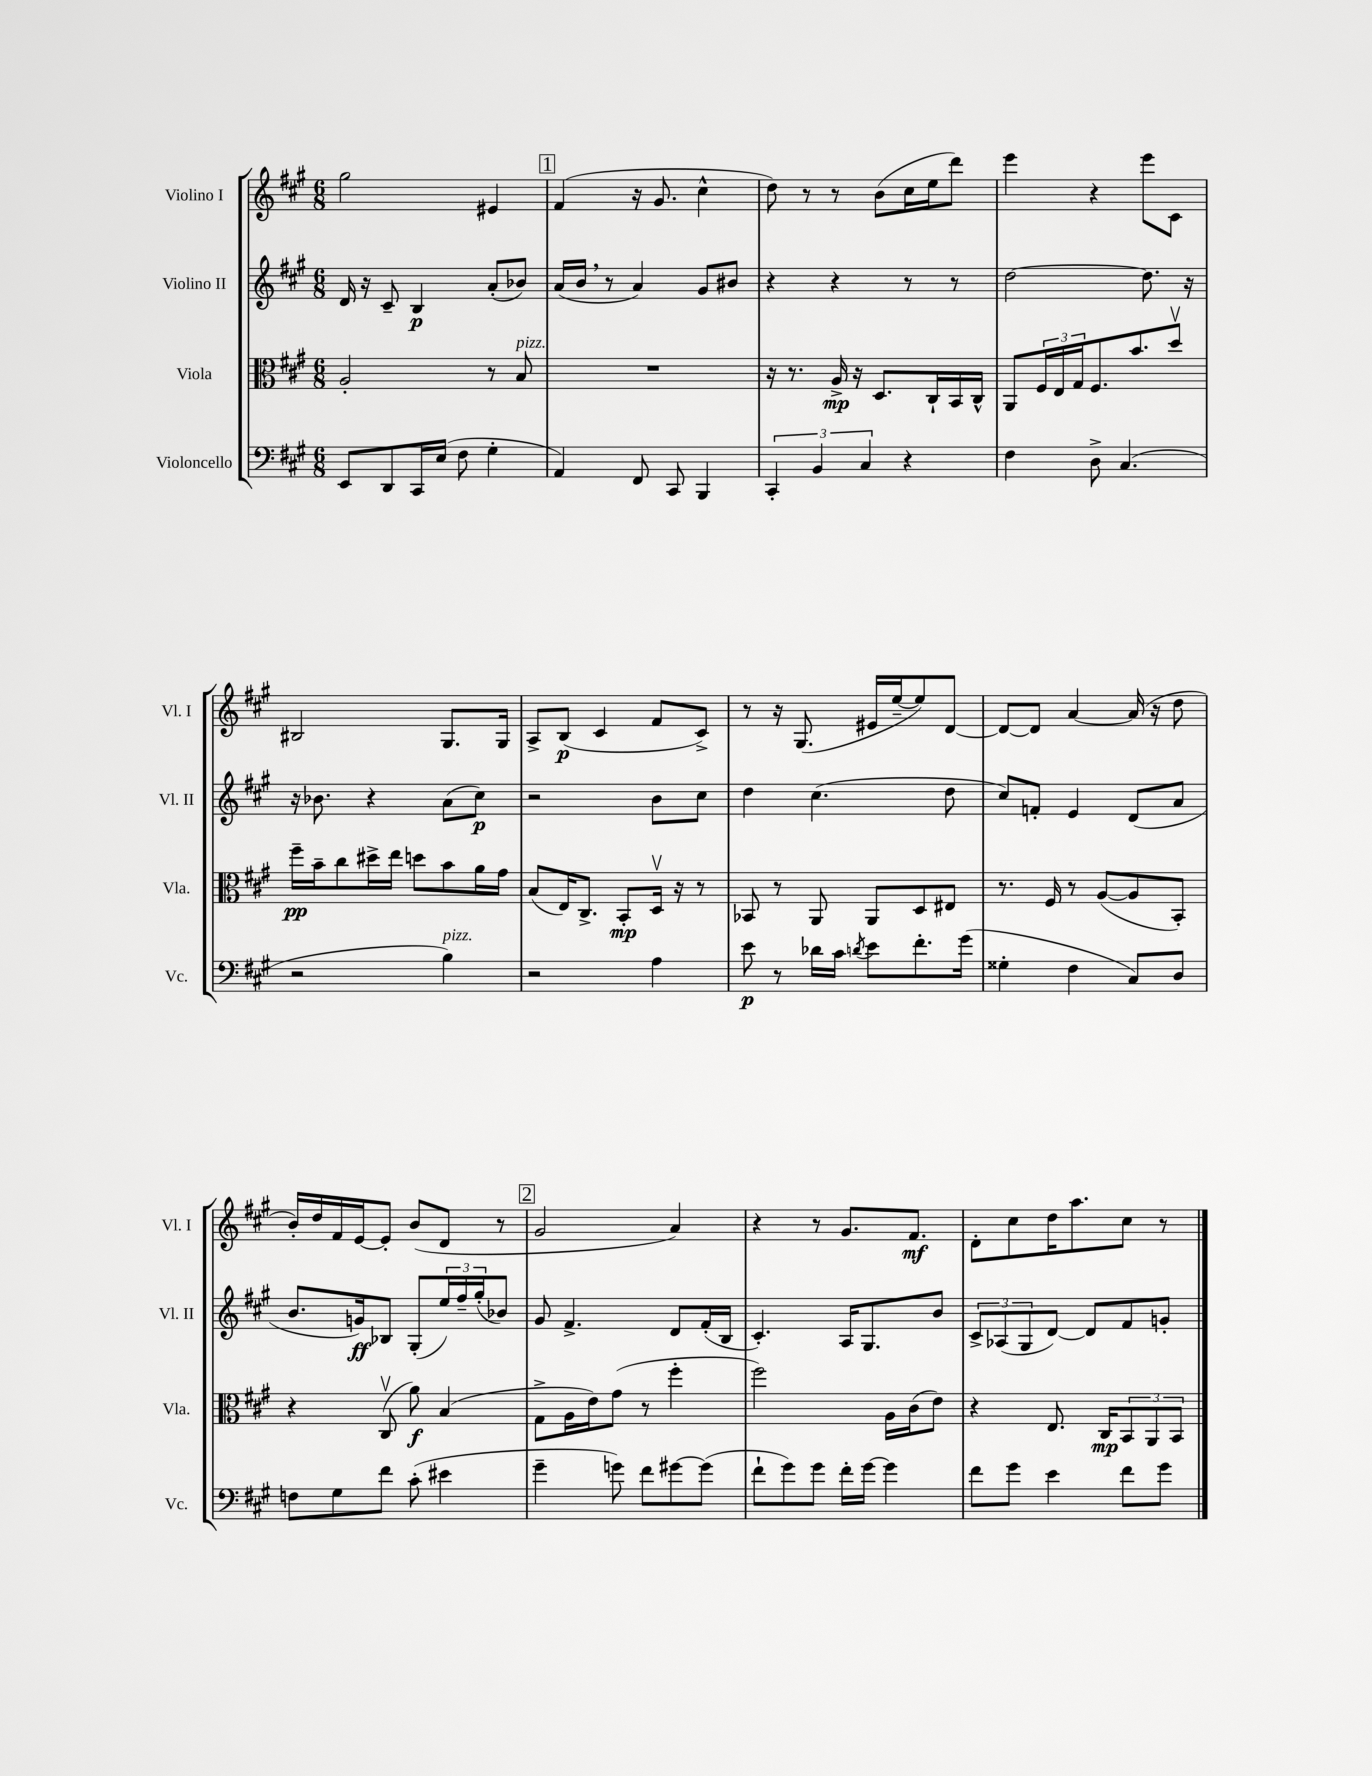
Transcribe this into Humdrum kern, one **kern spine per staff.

**kern	**kern	**kern	**kern
*staff4	*staff3	*staff2	*staff1
*clefF4	*clefC3	*clefG2	*clefG2
*k[f#c#g#]	*k[f#c#g#]	*k[f#c#g#]	*k[f#c#g#]
*M6/8	*M6/8	*M6/8	*M6/8
8EE	2A'	16d	2gg#
.	.	16r	.
8DD	.	8c#~	.
16CC#	.	4B	.
(16E	.	.	.
8F#	.	.	.
4G#'	8r	(8a'	4e#
.	8B	8b-)	.
=	=	=	=
4AA)	2.r	(16a	(4f#
.	.	16b	.
.	.	8r	.
8FF#	.	4a)	16r
.	.	.	8.g#
8CC#	.	.	.
4BBB	.	8g#	4cc#^^
.	.	8b#	.
=	=	=	=
6CC#'	16r	4r	8dd)
.	8.r	.	.
.	.	.	8r
6BB	.	.	.
.	16A^	4r	8r
.	16r	.	.
6C#	.	.	.
.	8.D	.	(8b
4r	.	8r	16cc#
.	16C#`	.	16ee
.	16BB	8r	8ddd)
.	16C#^^	.	.
=	=	=	=
4F#	8AA	[2dd	4eee
.	24F#	.	.
.	24E	.	.
.	24G#	.	.
8D^	8.F#	.	4r
(4.C#	.	.	.
.	8.b	.	.
.	.	8.dd]	8eee
.	8ddv	.	8c#
.	.	16r	.
=	=	=	=
2r	16ff#~	16r	2B#
.	16b~	8.b-	.
.	8cc#	.	.
.	16dd#^	4r	.
.	16ee	.	.
.	8dd	.	.
4B)	8b	(8a	8.G#
.	16a	8cc#)	.
.	16g#	.	16G#
=	=	=	=
2r	(8B	2r	8A^
.	16E)	.	(8B
.	8.C#^	.	.
.	.	.	4c#
.	8BB'	.	.
4A	16Dv	8b	8f#
.	16r	.	.
.	8r	8cc#	8c#^)
=	=	=	=
8e	8BB-	4dd	8r
8r	8r	.	16r
.	.	.	(8.G#
16d-	8AA	(4.cc#	.
16c#	.	.	.
8qd	.	.	.
8e	8AA	.	16e#
.	.	.	[16ee~
8.f#'	8D	.	8ee])
.	8E#	8dd	[8d
(16g#	.	.	.
=	=	=	=
4G##'	8.r	8cc#)	8d_
.	.	8f'	8d]
.	16F#	.	.
4F#	8r	4e	[4a
.	([8A	.	.
8C#)	8A]	(8d	(16a]
.	.	.	16r
8D	8BB')	8a	8dd
=	=	=	=
8F	4r	8.b	16b')
.	.	.	16dd
8G#	.	.	16f#
.	.	16g)	[16e
8f#	(8C#v	8B-	8e']
(8c#'	8a)	(8G#'	(8b
4e#	(4B	24ee)	8d
.	.	24ff#~	.
.	.	(24gg#'	.
.	.	8b-)	8r
=	=	=	=
4g#~	8G#^	8g#	2g#
.	16A	4.f#^	.
.	16e)	.	.
8g)	(8g#	.	.
8f#	8r	.	.
[8g#	4ff#'	8d	4a)
(8g#]	.	(16f#'	.
.	.	16B	.
=	=	=	=
8f#`	2ff#)	4.c#')	4r
8g#)	.	.	.
8g#	.	.	8r
16f#'	.	16A	8.g#
[16g#	.	8.G#	.
4g#]	16A	.	.
.	(16c#	.	8.f#
.	8e)	8b	.
=	=	=	=
8f#	4r	12c#^	8d'
.	.	(12A-	.
8g#	.	.	8cc#
.	.	12G#	.
4e	8.E	[8d)	16dd
.	.	.	8.aa
.	.	8d]	.
.	16C#	.	.
8f#	12BB	8f#	8cc#
.	12AA	.	.
8g#	.	8g'	8r
.	12BB	.	.
==	==	==	==
*-	*-	*-	*-
